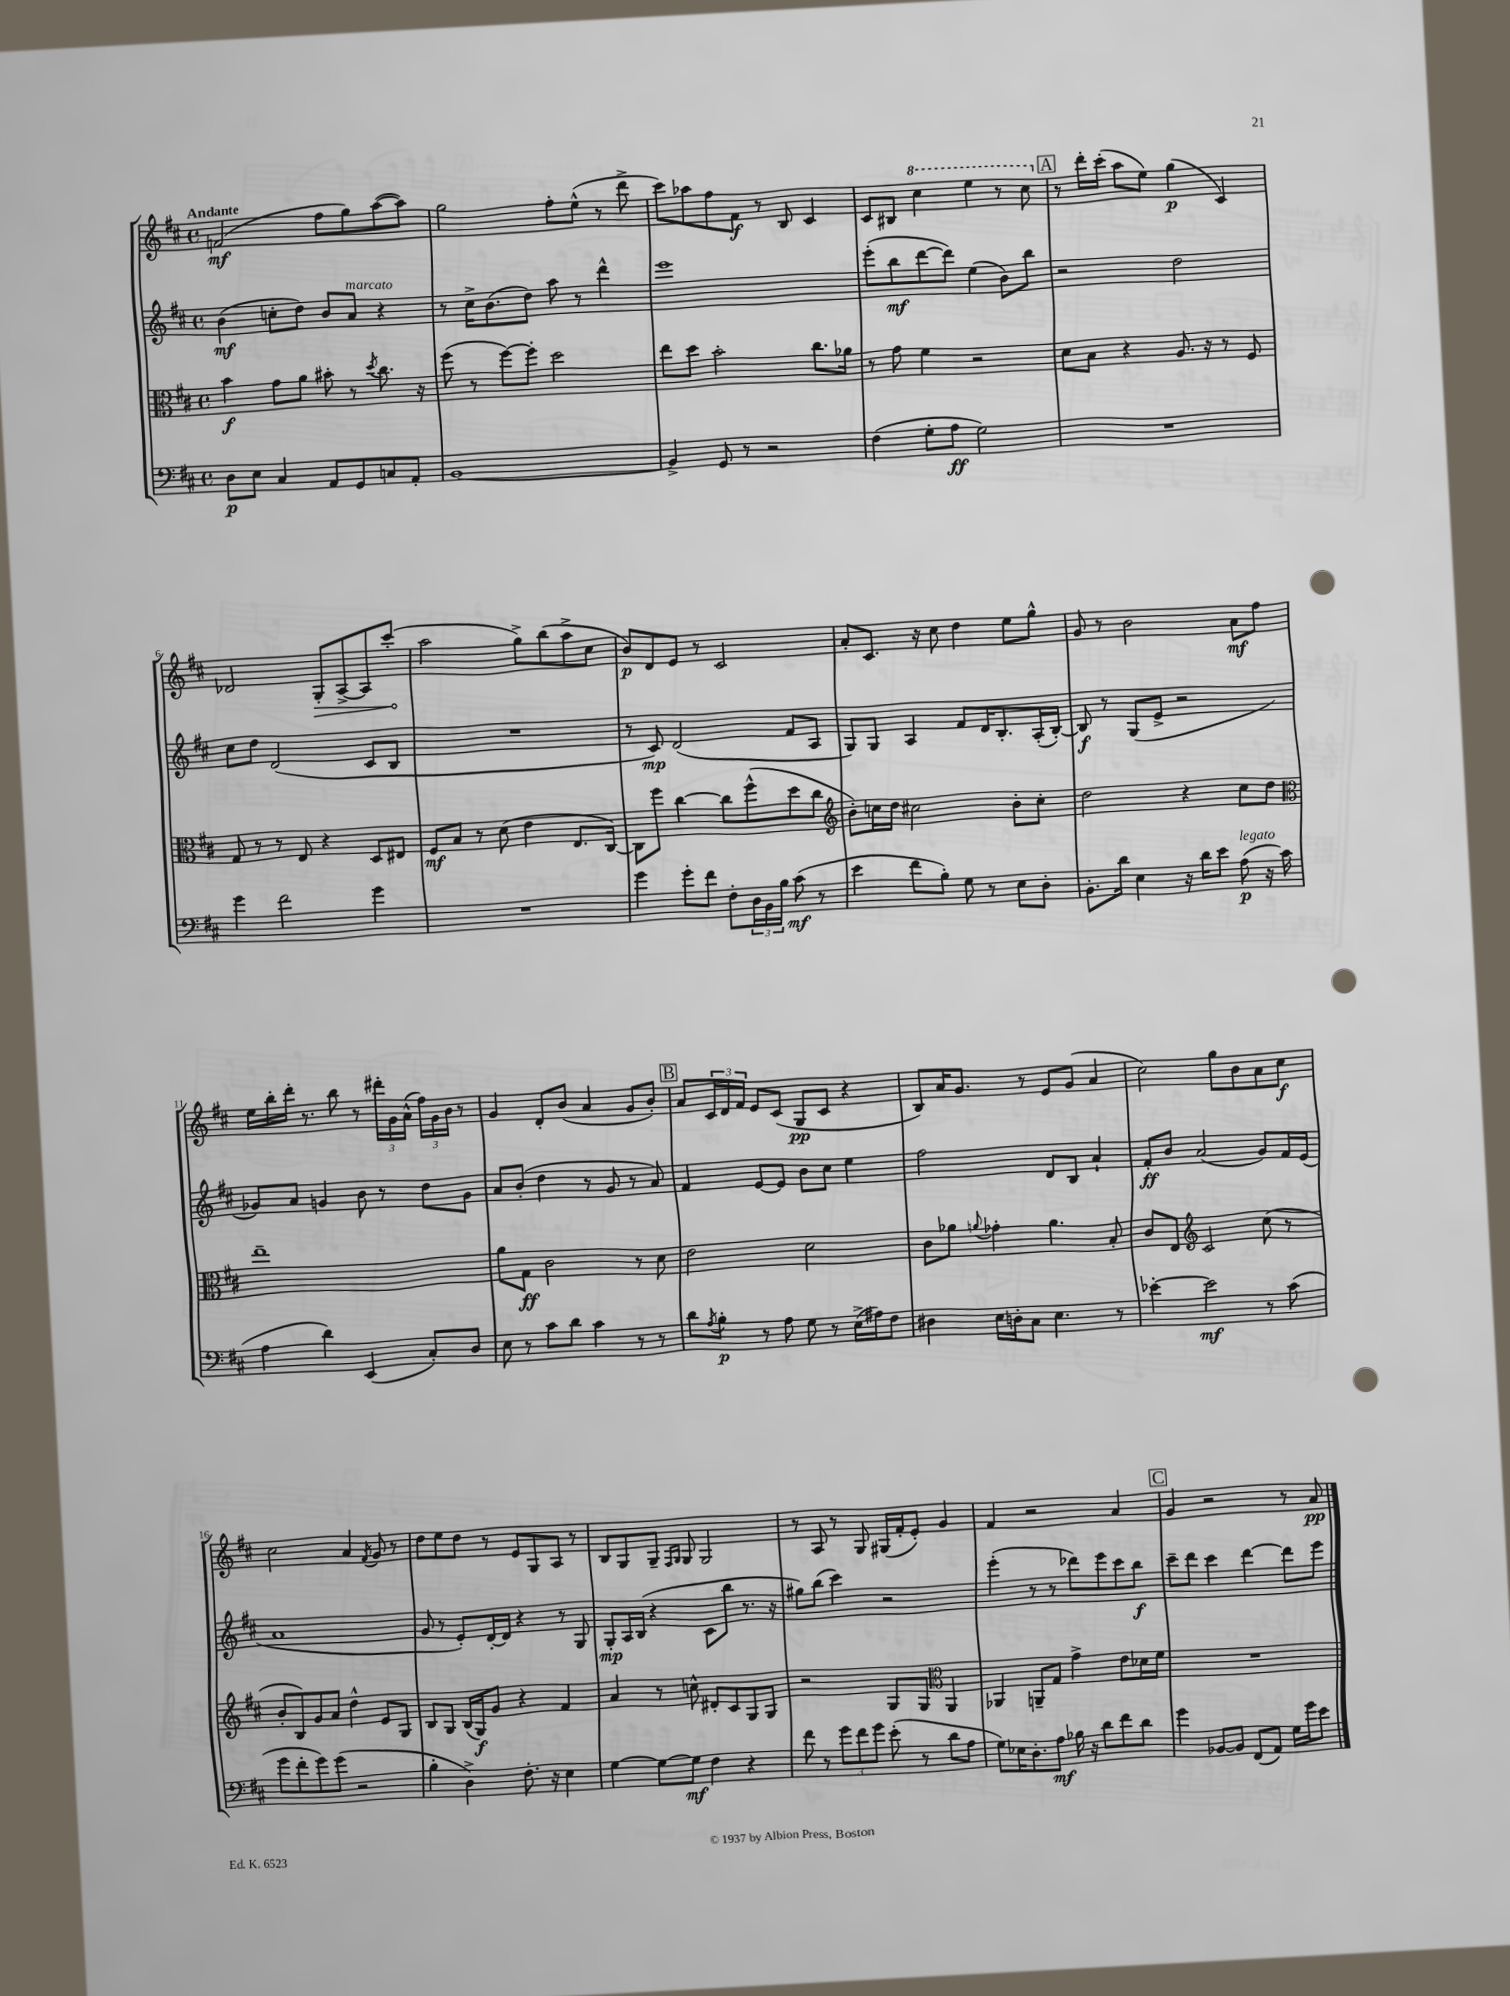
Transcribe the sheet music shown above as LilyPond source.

<<
\new StaffGroup <<
\new Staff = "s0" {
    \clef treble \key d \major \defaultTimeSignature \time 4/4 \tempo "Andante"
    f'2\mf( fis''8 g''8) a''8~( a''8) |
    g''2 fis''8-. e''8-^( r8 d'''8-> |
    cis'''8) aes''8 fis''8 fis'8\f r8 b8 cis'4 |
    cis'8 bis8 \ottava #1 cis'''4 e'''4 r8 cis'''8 \ottava #0 |
    \mark \markup { \box "A" } r8 d'''16-. cis'''16-.( a''8 e''8) g''4\p( cis'4) |
    des'2 \once \override Hairpin.circled-tip = ##t g8-.\> a8~-> a8 cis'''8-.\!( |
    a''2 g''8->) b''8( a''8-> cis''8 |
    b'8\p) d'8 e'8 r8 cis'2 |
    a'8-. cis'8. r16 cis''8 d''4 e''8 g''8-^ |
    g'8 r8 b'2 a'8\mf fis''8 |
    e''16 b''16-. d'''16-. r8. b''8 r8 \tuplet 3/2 { dis'''16-. g'16 a'16-^( } \tuplet 3/2 { fis''16) g'16 b'16 } r8 |
    g'4 d'8-. b'8( a'4 g'8 b'8-.) |
    \mark \markup { \box "B" } a'8 \tuplet 3/2 { cis'16 d'16 fis'16 } e'8 cis'8( g8\pp cis'8 r4 |
    b8) a'16 g'8. r8 e'8 g'8( a'4 |
    cis''2) g''8 b'8 a'8 cis''8\f |
    cis''2 a'4 \acciaccatura { fis'8 } g'8 r8 |
    d''8 e''8 d''8 r8 e'8 g8 a8 r8 |
    b8 g8 g8-- \grace { fis16 g16 } g8 g2 |
    r8 a8 r8 g8 gis16( fis'16-. e'8-.) g'4 |
    fis'4 r2 a'4 |
    \mark \markup { \box "C" } g'4 r2 r8 a'8\pp \bar "|." |
}
\new Staff = "s1" {
    \clef treble \key d \major \defaultTimeSignature \time 4/4
    b'4\mf( c''8-. d''8) b'8 a'8^\markup { \italic "marcato" } r4 |
    r8 cis''16-> b'8.( d''8) a''8 r8 d'''4-^ |
    e'''1 |
    e'''8-.( b''8\mf d'''8~ d'''8) e''4( b'8) b''8 |
    \mark \markup { \box "A" } r2 d''2 |
    cis''8 d''8 d'2( cis'8 b8 |
    R1 |
    r8 cis'8\mp) d'2( fis'8 a8 |
    g8) g8 a4 fis'8 d'16 b8.-. a16-.( b16~-.) |
    b8\f r8 g8( e'8-> r2 |
    ges'8) a'8 g'4 b'8 r8 d''8 g'8 |
    a'8 b'8-.( d''4 r8 g'8 r8 a'8) |
    \mark \markup { \box "B" } fis'4 e'8~ e'8 b'8 cis''8 e''4 |
    fis''2 d'8 b8 a'4-! |
    fis'8-.\ff b'8 a'2( g'8) fis'16 e'16( |
    a'1 |
    g'8 r8 e'8-.) d'16~-. d'16 r4 r8 g8 |
    g8-.\mp a16 b16( r4 cis'8 b''8 r8. r16 |
    gis''8) b''8( cis'''4) r2 |
    e'''4-.( r8 r8 des'''8) e'''8 cis'''8 b''8\f |
    \mark \markup { \box "C" } cis'''8-- d'''8 cis'''4 d'''4~ d'''8 e'''8 \bar "|." |
}
\new Staff = "s2" {
    \clef alto \key d \major \defaultTimeSignature \time 4/4
    b'4\f g'8 a'8 bis'8-. r8 \acciaccatura { d''8 } cis''8. r16 |
    fis''8( r8 fis''8~) fis''8-. d''2 |
    e''8 d''8 b'2-. cis''8. aes'16 |
    r8 g'8 fis'4 r2 |
    \mark \markup { \box "A" } d'8 b8 r4 a8. r16 r8 fis8 |
    g8 r8 r8 e8 r4 d8 eis8 |
    fis8\mf b8 r8 d'8( e'4 e8. cis16~) |
    cis8 fis''8 cis''4~ cis''8 fis''8-^( d''8 cis''8 |
    \clef treble b'8-.) c''16 d''16 cis''2 b'8-. cis''8-. |
    d''2 r4 cis''8 d''8 |
    \clef alto e''1-- |
    a'8 g8\ff cis'2 r8 d'8 |
    \mark \markup { \box "B" } e'2 d'2 |
    cis'8 aes'8 \appoggiatura { a'8 } ges'4-. a'4. b8-. |
    cis'8 e8 \clef treble cis'2 cis''8( r8 |
    b'8-. b8) g'8 a'8 d''4-^ e'8 g8 |
    b8 g8 b16( g16\f) g'8 r4 fis'4 |
    a'4 r8 c''8-^ dis'8-. cis'8 g8 g8 |
    r2 g8 g8 \clef alto a,4 |
    aes,4 a,8-- g8 g'4-> e'8 des'16 fis'16 |
    \mark \markup { \box "C" } R1 \bar "|." |
}
\new Staff = "s3" {
    \clef bass \key d \major \defaultTimeSignature \time 4/4
    d8\p e8 cis4 a,8 g,8 c8 a,8-. |
    b,1~ |
    b,4-> g,8 r8 r2 |
    fis4( g8-. a8\ff g2) |
    \mark \markup { \box "A" } R1 |
    g'4 fis'2 g'4 |
    R1 |
    g'4 g'8-. fis'8 fis8-. \tuplet 3/2 { d16 b,16 b16 } cis'8\mf( r8 |
    e'4 fis'8 b8-.) g8 r8 e8 d8-. |
    b,8.-. d'16 e4 r16 d'16 e'8 a8\p^\markup { \italic "legato" }( r16 cis'16 |
    a4 d'4) e,4( cis8-.) d8 |
    e8 r8 cis'8 d'8 cis'4 r8 r8 |
    \mark \markup { \box "B" } d'8 \acciaccatura { a8 } b8-.\p r8 a8 g8 r8 e16->( ais16) fis8 |
    dis4 e16 d16-. cis8 e4. r8 |
    ees'4~-. ees'2\mf r8 cis'8( |
    g'8 fis'8-. g'8) g'8( r2 |
    b4-. d4->) fis8.-. r16 e4 |
    g4~ g8~ g8\mf fis4 r4 |
    fis'8 r8 \tuplet 3/2 { g'8 fis'8 g'8 } e'8-.( r8 d'8 a8 |
    g8) ees16 d8.-. a8\mf bes16 r16 d'8 fis'8 d'8 |
    \mark \markup { \box "C" } g'4 bes,8~ bes,8 fis,8( a,8) g16 g'16 e'8 \bar "|." |
}
>>
>>
